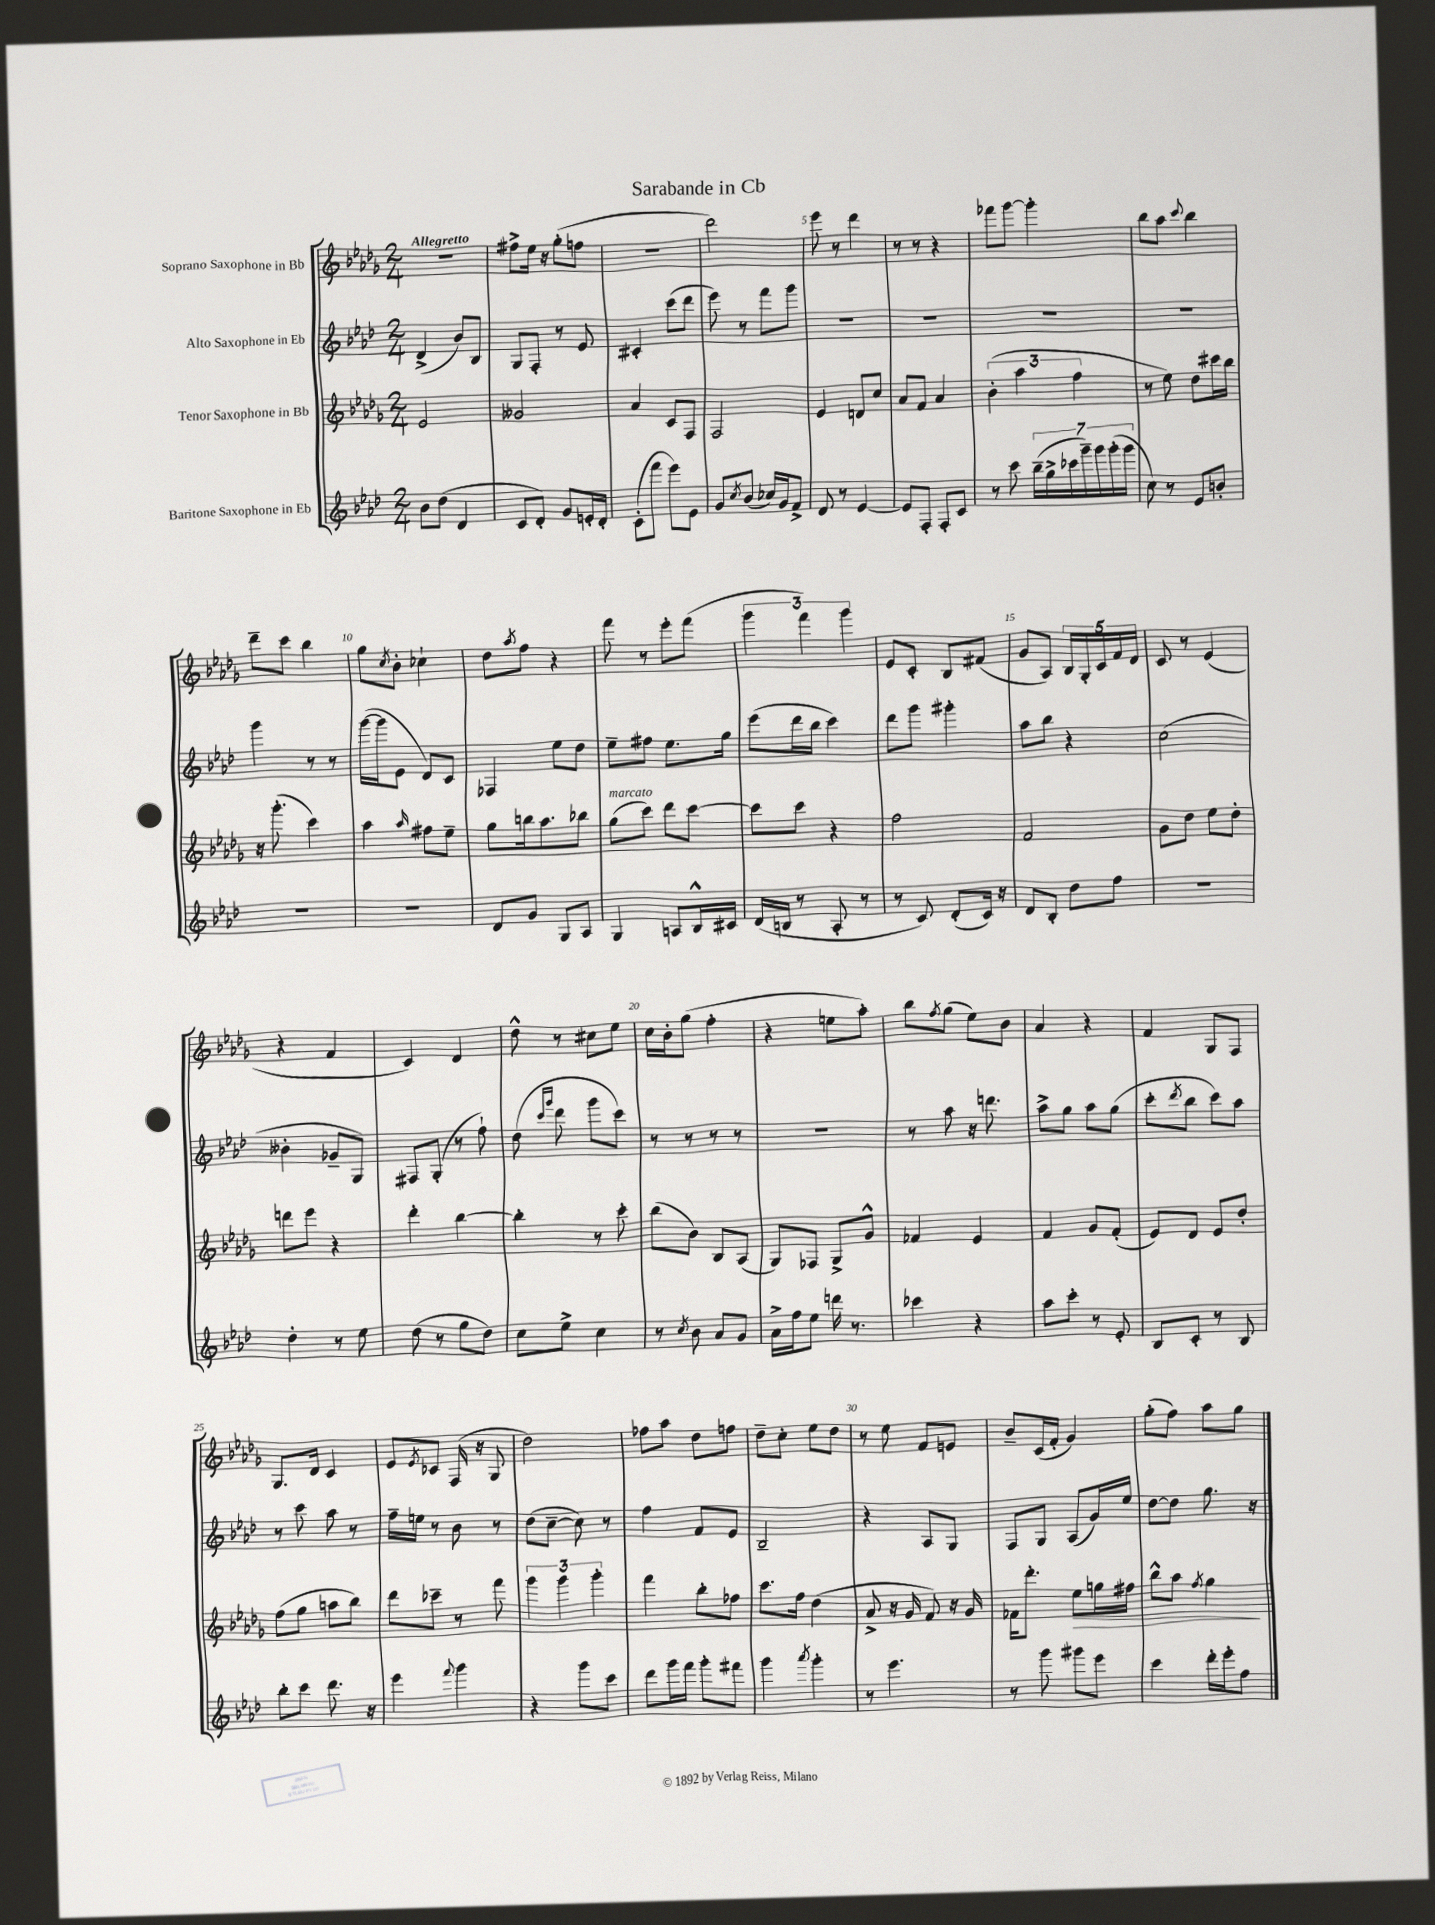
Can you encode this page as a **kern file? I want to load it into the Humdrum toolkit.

**kern	**kern	**kern	**kern
*staff4	*staff3	*staff2	*staff1
*clefG2	*clefG2	*clefG2	*clefG2
*k[b-e-a-d-]	*k[b-e-a-d-g-]	*k[b-e-a-d-]	*k[b-e-a-d-g-]
*M2/4	*M2/4	*M2/4	*M2/4
8b-\L	2e-/	(4d-^/	2r
(8dd-\J	.	.	.
4d-/	.	8b-/L)	.
.	.	8B-/J	.
=	=	=	=
8c/L	2g--/	8G/L	8ff#^\L
8d-'/J)	.	8F'/J	16ee-\Jk
.	.	.	16r
8g/L	.	8r	(8gg-'\L
16e'/L	.	8e-/	8ff\J
16d-'/JJ	.	.	.
=	=	=	=
(8c'\L	4a-/	4c#'/	2r
8fff\J	.	.	.
8eee-\L)	8c/L	(8ccc\L	.
8e-\J	8F/J	8ddd-\J	.
=	=	=	=
8g/L	2F/	8eee-\)	2ddd-\)
8qcc/	.	.	.
(8b-/J	.	8r	.
16cc-/LL)	.	8fff\L	.
16g/J	.	.	.
8f^/J	.	8ggg\J	.
=	=	=	=
8d-/	4e-/	2r	8eee-\
8r	.	.	8r
[4e-/	8d/L	.	4ddd-\
.	8cc/J	.	.
=	=	=	=
8e-/]L	8a-/L	2r	8r
8F'/J	8f/J	.	8r
8F'/L	4a-/	.	4r
8c/J	.	.	.
=	=	=	=
8r	(6b-'\	2r	8fff-\L
8ccc\	.	.	[8ggg-\J
.	6aa-\	.	.
(28bb-~\LL	.	.	4ggg-'\]
28gg^\	.	.	.
28ccc-\	.	.	.
.	6ff\	.	.
28ggg~\)	.	.	.
28ggg\	.	.	.
(28ggg'\	.	.	.
28ggg\JJ	.	.	.
=	=	=	=
8cc\)	8r	2r	8bb-\L
8r	8ee-\)	.	8aa-\J
.	.	.	8qqccc/
8e-/L	8dd-\L	.	4bb-\
8b'/J	16ccc#\L	.	.
.	16bb-\JJ	.	.
=	=	=	=
2r	16r	4ggg\	8ddd-~\L
.	(8.ggg-'\	.	.
.	.	.	8ccc\J
.	4ccc\)	8r	4bb-\
.	.	8r	.
=	=	=	=
2r	4aa-\	([16ggg\LL	8gg-\L
.	.	16ggg\]J	.
.	.	.	8qcc/
.	.	8e-\J	8b-'\J
.	16qqaa-/	.	.
.	8ff#\L	8d-/L)	4cc-`\
.	8ee-~\J	8c/J	.
=	=	=	=
8d-/L	8gg-\L	4F-/	8dd-\L
.	.	.	8qaa-/
8g/J	16bb\k	.	8ff\J
.	8.aa-\	.	.
8G/L	.	8ee-\L	4r
8A-/J	8bb-\J	8dd-\J	.
=	=	=	=
4G/	(8gg-\L	8ee-~\L	8fff\
.	8ccc\J)	8ff#\J	8r
8A/L	8ddd-\L	8.ee-\L	8eee-'\L
16B-^^/L	[8ccc\J	.	(8fff\J
16c#/JJ	.	16gg\Jk	.
=	=	=	=
(16d-/LL	8ccc\]L	(8eee-\L	6ggg-\
16B/JJ	.	.	.
8r	8ccc\J	16ddd-\L	.
.	.	.	6fff\)
.	.	16bb-\JJ	.
8A-'/	4r	4ccc\)	.
.	.	.	6ggg-\
8r	.	.	.
=	=	=	=
8r	2ff\	8ddd-\L	8e-/L
8c/)	.	8ggg\J	8c'/J
(8d-'/L	.	4ggg#'\	8B-/L
16c/Jk)	.	.	(8f#/J
16r	.	.	.
=	=	=	=
8d-/L	2f/	8aa-\L	8g-/L
8B-'/J	.	8bb-\J	8A-/J)
8dd-\L	.	4r	20B-/LL
.	.	.	20G-'/
.	.	.	20c/
8ff\J	.	.	.
.	.	.	20f/
.	.	.	20d-/JJ
=	=	=	=
2r	8g-\L	(2cc\	8c/
.	8dd-\J	.	8r
.	8ee-\L	.	(4e-/
.	8dd-'\J	.	.
=	=	=	=
4dd-'\	8ddd\L	4b--'\	4r
.	8eee-\J	.	.
8r	4r	8g-~/L	4f/
8ee-\	.	8G/J)	.
=	=	=	=
(8dd-\	4ddd-'\	8F#/L	4c/)
8r	.	(8G'/J	.
8gg\L	[4bb-\	8r	4d-/
8dd-\J)	.	8ff`\)	.
=	=	=	=
8cc\L	4bb-'\]	(8dd-\	8dd-^^\
.	.	16qqccc/LL	.
.	.	16qqggg/JJ	.
8ee-^\J	.	8ddd-\	8r
4cc\	8r	8ggg\L	8cc#\L
.	8ccc'\	8ccc\J)	8ee-\J
=	=	=	=
8r	(8bb-\L	8r	16cc\LL
.	.	.	16b-'\J
8qcc/	.	.	.
8b-\	8b-\J)	8r	(8gg-\J
8a-/L	8B-/L	8r	4ff'\
8g/J	(8A-/J	8r	.
=	=	=	=
16a-^\LL	8G-/L)	2r	4r
16ff\J	.	.	.
8ee-\J	8F-/J	.	.
16ddd\	8G-^/L	.	8ee\L
8.r	.	.	.
.	8g-^^/J	.	8aa-'\J)
=	=	=	=
4ccc-\	4f-/	8r	8bb-\L
.	.	.	8qff/
.	.	8aa-\	(8gg-\J
4r	4e-/	16r	8ee-\L)
.	.	8.ddd\	.
.	.	.	8b-\J
=	=	=	=
8aa-\L	4f/	8aa-^\L	4a-/
8ccc'\J	.	8gg\J	.
8r	8g-/L	8aa-\L	4r
8e-'/	(8f'/J	(8gg\J	.
=	=	=	=
8B-/L	8e-/L)	8ccc'\L	4f/
.	.	8qddd-/	.
8c'/J	8d-/J	8bb-\J	.
8r	8e-/L	8ccc\L)	8G-/L
8B-/	8dd-'/J	8aa-\J	8F/J
=	=	=	=
8bb-'\L	(8ff\L	8r	8.G-/L
8ccc\J	8gg-\J	8ccc\	.
.	.	.	16d-/Jk
8.ddd-\	8aa\L	8aa-\	4c/
.	8bb-\J)	8r	.
16r	.	.	.
=	=	=	=
4eee-\	8ddd-\L	16ff~\LL	8e-/L
.	.	16ee\JJ	.
.	.	.	8qe-/
.	8ccc-~\J	8r	8c-/J
8qqfff/	.	.	.
4ggg\	8r	8b-\	(16F/
.	.	.	16r
.	8fff\	8r	8G-/
=	=	=	=
4r	6ggg-\	(8dd-\L	2dd-\)
.	.	[8cc~\J	.
.	6ggg-\	.	.
8ggg\L	.	8cc\])	.
.	6ggg-'\	.	.
8ccc\J	.	8r	.
=	=	=	=
8ddd-\L	4fff\	4ff\	8ff-\L
16ggg\L	.	.	8aa-\J
16fff\JJ	.	.	.
8ggg'\L	8bb-'\L	8f/L	8dd-\L
8fff#\J	8ff-\J	8e-/J	8ff\J
=	=	=	=
4ggg\	8.ccc\L	2B-~/	8dd-~\L
.	.	.	8cc'\J
.	16ff\Jk	.	.
8qaaa-/	.	.	.
4ggg'\	(4dd-\	.	8ee-\L
.	.	.	8dd-\J
=	=	=	=
8r	8a-^/	4r	8r
4.eee-\	16r	.	8ee-\
.	16g-/	.	.
.	8f/)	8A-/L	8f/L
.	16r	8G/J	8e/J
.	16g-/	.	.
=	=	=	=
8r	16f-\LK	8F/L	8b-~/L
.	8.ddd-'\J	.	.
8ggg\	.	8G/J	(16c/L
.	.	.	16f'/JJ
8ggg#\L	8ee-\L	(8A-/L	4g-/)
8eee-\J	16gg\L	16g/L)	.
.	16ff#\JJ	16ee-/JJ	.
=	=	=	=
4ccc\	8bb-^^\L	[8dd-\L	(8gg-'\L
.	8aa-\J	8dd-\]J	8ff\J)
.	8qff/	.	.
16ddd-'\LL	4gg-\	8.gg\	8aa-\L
16eee-'\J	.	.	.
8ff\J	.	.	8gg-\J
.	.	16r	.
==	==	==	==
*-	*-	*-	*-
